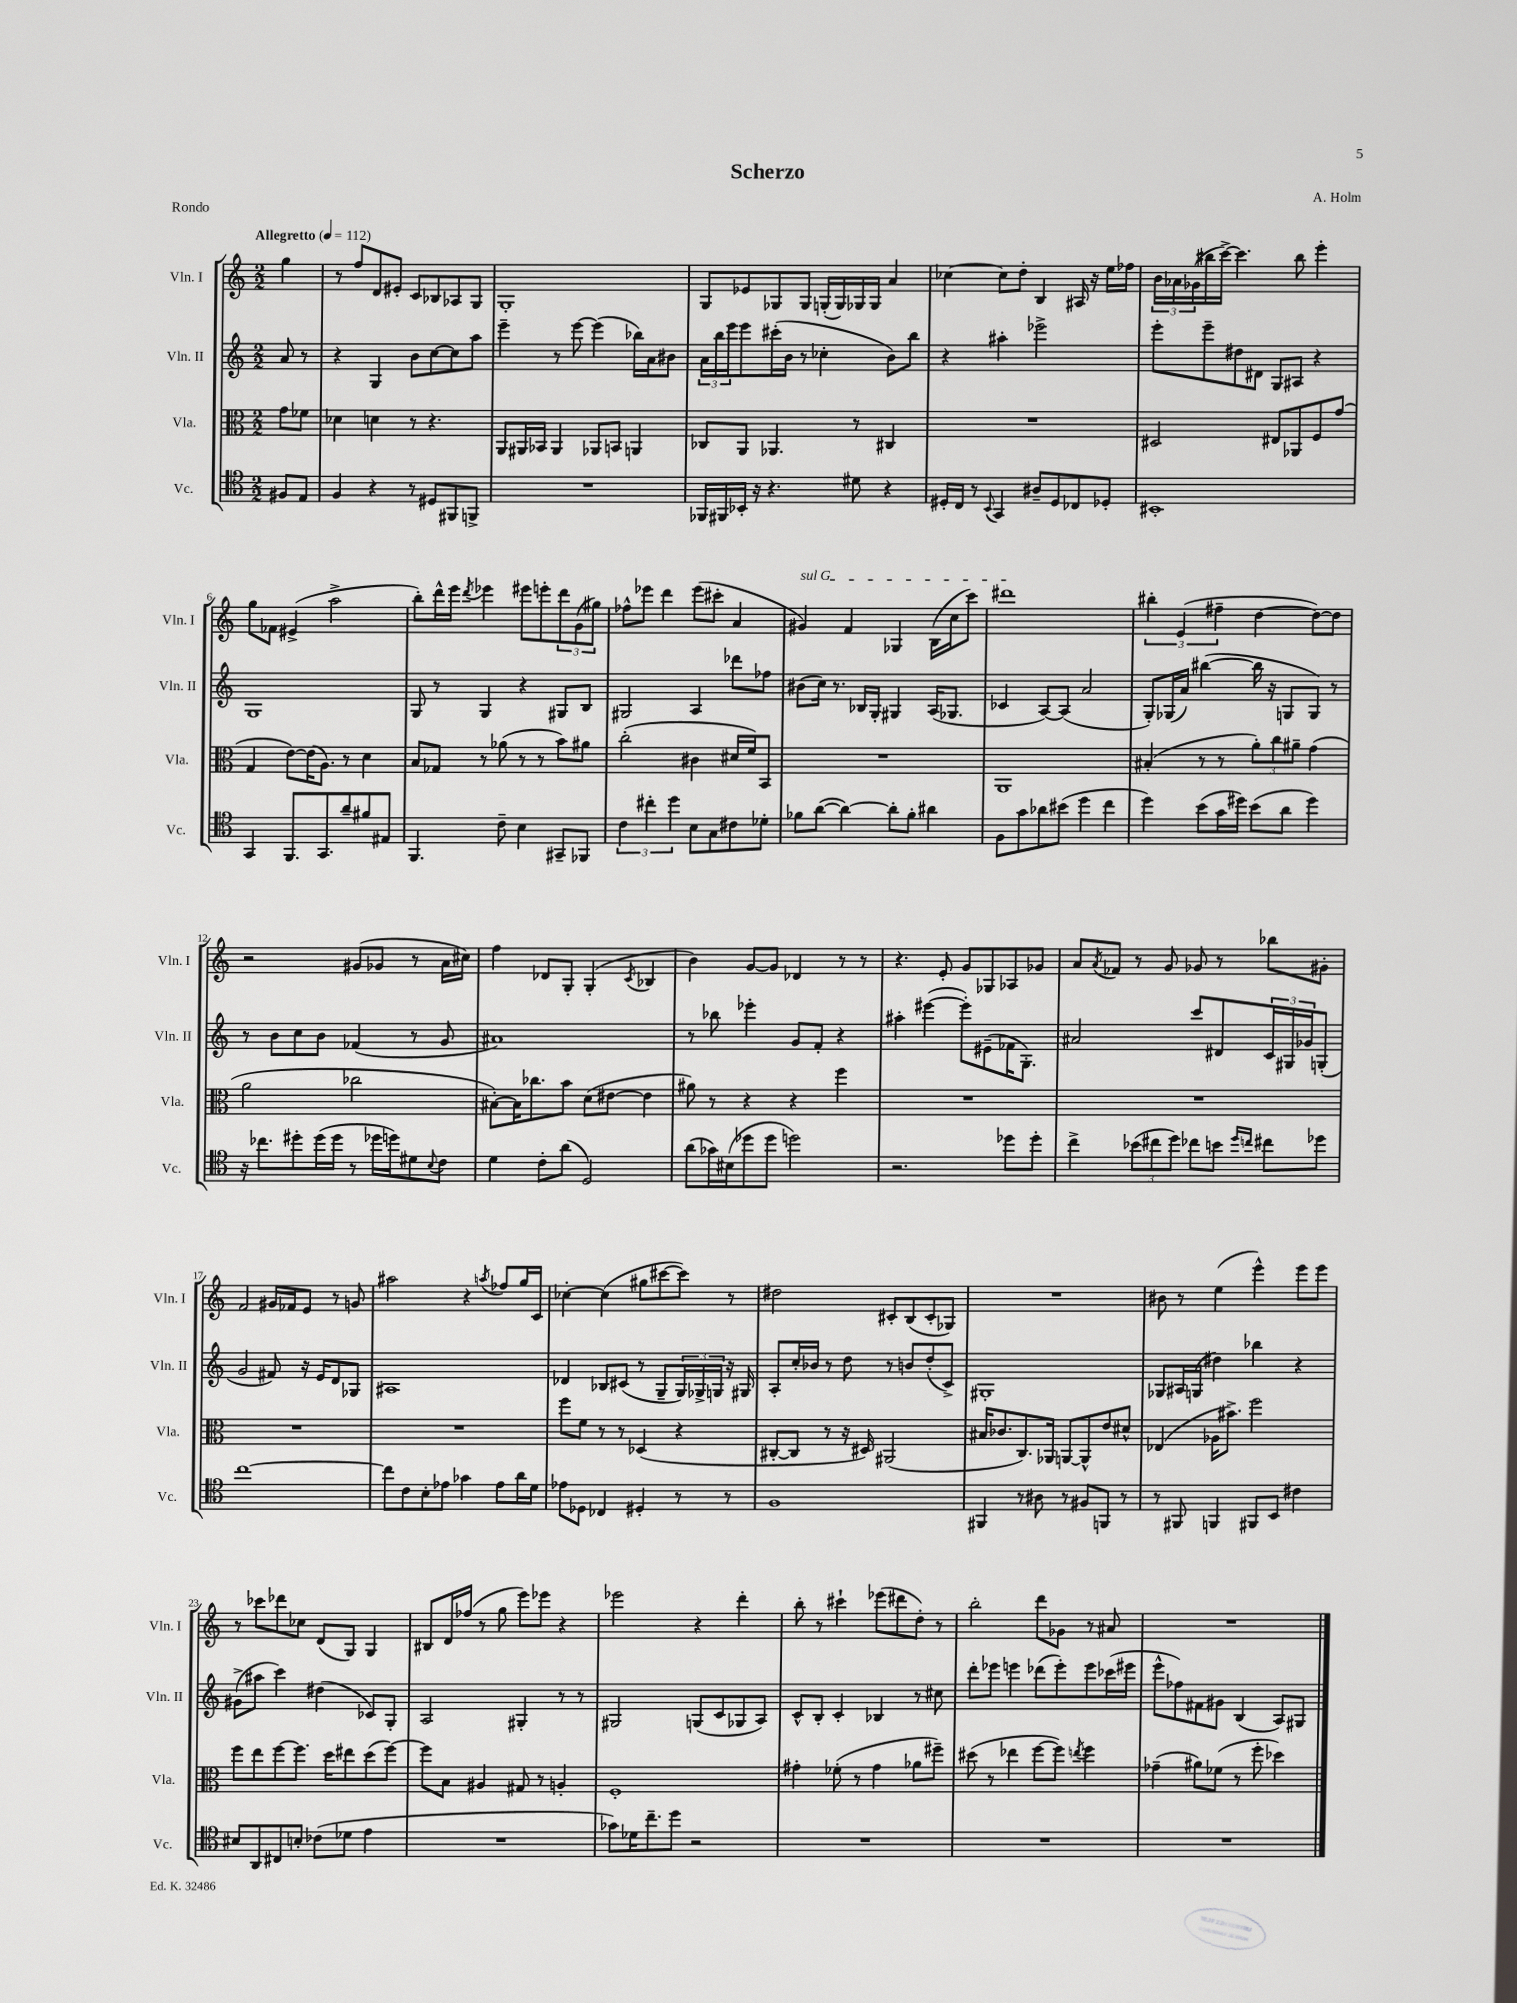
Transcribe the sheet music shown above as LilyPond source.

\header { title = "Scherzo" composer = "A. Holm" piece = "Rondo" }
<<
\new StaffGroup <<
\new Staff = "s0" \with { instrumentName = "Vln. I" shortInstrumentName = "Vln. I" } {
    \clef treble \key c \major \numericTimeSignature \time 2/2 \partial 4 \tempo "Allegretto" 4 = 112
    g''4 |
    r8 f''8 d'8 eis'8-. c'8 bes8 aes8 g8 |
    g1-. |
    g8 ees'8 ges8 ges8 g16-.( g16) ges16 ges16 a'4 |
    ces''4~ ces''8 d''8-. b4 ais16 r16 e''16 fes''16 |
    \tuplet 3/2 { b'16 aes'16 ges'16( } bis''16 c'''16~->) c'''4. bis''8 e'''4-. |
    g''8 fes'8 eis'4->( a''2-> |
    b''8-.) d'''16-^ e'''16 \acciaccatura { d'''8 } ees'''4 eis'''8 e'''8-. \tuplet 3/2 { d'''8 g'8( gis''8) } |
    fes''8-^ ees'''8 d'''4 ees'''8( cis'''8-. a'4 |
    \once \override TextSpanner.bound-details.left.text = \markup { \italic "sul G" } gis'4\startTextSpan) f'4 ges4 b16( c''16 c'''8) |
    dis'''1\stopTextSpan |
    \tuplet 3/2 { bis''4-. e'4( fis''4-- } d''4~ d''8~) d''8 |
    r2 gis'8( ges'8 r8 a'16 cis''16) |
    f''4 des'8 g8-. g4-.( \acciaccatura { c'8 } bes4 |
    b'4) g'8~ g'8 des'4 r8 r8 |
    r4. e'8-. g'8 ges8 aes8 ges'8 |
    a'8 \acciaccatura { a'8 } fes'8 r8 g'8 ges'8 r8 bes''8 gis'8-. |
    f'2 gis'16 fes'16 e'8 r8 g'8 |
    ais''2 r4 \acciaccatura { a''8 } fes''8 g''16 c'16 |
    ces''4~-. ces''4( gis''8 cis'''8~ cis'''8) r8 |
    dis''2 cis'8-. b8( cis'8-. ges8) |
    R1 |
    bis'8 r8 e''4( e'''4-^) e'''8 e'''8 |
    r8 ces'''8 des'''8 ces''8 d'8( g8) g4 |
    bis8 d'16 fes''16( r8 g''8 e'''8) ees'''8 r4 |
    ees'''2 r4 d'''4-. |
    b''8-. r8 cis'''4-! ees'''8( dis'''8 d''8-.) r8 |
    b''2-. d'''8 ges'8 r8 ais'8 |
    R1 \bar "|." |
}
\new Staff = "s1" \with { instrumentName = "Vln. II" shortInstrumentName = "Vln. II" } {
    \clef treble \key c \major \numericTimeSignature \time 2/2 \partial 4
    a'8 r8 |
    r4 g4 b'8 c''8~ c''8 a''8 |
    e'''4-- r8 e'''8~ e'''4( bes''16) a'16 bis'8 |
    \tuplet 3/2 { a'16 b''16 e'''16 } e'''8 cis'''16-.( b'16 r8 ces''4-. b'8) b''8 |
    r4 ais''4-. ees'''2-> |
    e'''8-. e'''8-- dis''8 dis'8 g8 ais8 r4 |
    g1 |
    g8 r8 g4 r4 gis8 b8 |
    gis2 a4 des'''8 fes''8 |
    bis'8( c''16) r8. bes16 g16-. gis4 a16( ges8. |
    ces'4 a8~) a8( a'2 |
    g8-.) ges16( a'16) bis''4~( bis''16 r16 g8 g8) r8 |
    r8 b'8 c''8 b'8 fes'4( r8 g'8 |
    ais'1) |
    r8 bes''8 ees'''4-. g'8 f'8-. r4 |
    ais''4-. eis'''4~( eis'''8-.) eis'8--( fes'16 g8.-.) |
    ais'2 c'''8 dis'8 \tuplet 3/2 { c'16 gis16 ges'16 } g8-.( |
    g'2 fis'8) r16 e'16 d'8 ges8 |
    ais1 |
    des'4 bes8 cis'8( r8 g8-- \tuplet 3/2 { g16) ges16-> g16 } r16 gis16 |
    a8-. c''16-. bes'16 r8 d''8 r8 b'8 d''8-.( c'8->) |
    gis1-. |
    ges8 ais16 g16( dis''4) bes''4 r4 |
    gis'8->( ais''8 c'''4) dis''4( ces'8) g8-. |
    a2 gis4-. r8 r8 |
    gis2 g8( c'8 ges8 a8) |
    c'8-^ b8-. c'4-. bes4 r8 cis''8 |
    d'''8-. ees'''8 e'''4 des'''8( e'''8-.) e'''8 ces'''16( eis'''16 |
    e'''8-^ fes''8) fis'8 gis'8 b4( a8) gis8 \bar "|." |
}
\new Staff = "s2" \with { instrumentName = "Vla." shortInstrumentName = "Vla." } {
    \clef alto \key c \major \numericTimeSignature \time 2/2 \partial 4
    g'8 fes'8 |
    des'4 d'4 r8 r4. |
    a,8 ais,16 bes,16 ais,4 aes,8 b,8 a,4 |
    ces8 a,8 aes,4. r8 cis4 |
    R1 |
    dis2 eis8 aes,8 f8 g'8( |
    g4 e'8~) e'16( a8.) r8 d'4 |
    b8 ges8 r8 aes'8( r8 r8 b'8) ais'8 |
    c''2-.( cis'4 dis'16 f'16) b,8 |
    R1 |
    a,1 |
    bis4-.( r8 r8 \tuplet 3/2 { a'8-.) c''8 ais'8-- } g'4( |
    a'2 ces''2 |
    bis8~-.) bis16 ces''8. b'8 d'8( eis'8~ eis'4 |
    ais'8) r8 r4 r4 f''4 |
    R1 |
    R1 |
    R1 |
    R1 |
    f''8 f'8 r8 r8 des4( r4 |
    cis8~-. cis8 r8 r16 dis16) ais,2( |
    bis16 ces'8. c8.) aes,16 a,8~ a,8-^ e'8 dis'8-^ |
    ees4( aes16 bis'8.->) f''2 |
    f''8 e''8 f''8~ f''8. d''16 eis''8 d''8( f''8~) |
    f''8 b8 ais4 gis8 r8 a4-. |
    f1-. |
    gis'4-. fes'8-.( r8 gis'4 aes'8 fis''8--) |
    dis''8( r8 ees''4 f''8~ f''8) \acciaccatura { e''8 } f''4 |
    ges'4--( ais'8) fes'8( r8 f''8-. des''4) \bar "|." |
}
\new Staff = "s3" \with { instrumentName = "Vc." shortInstrumentName = "Vc." } {
    \clef tenor \key c \major \numericTimeSignature \time 2/2 \partial 4
    fis8 e8 |
    f4 r4 r8 dis8 fis,8 f,8-> |
    R1 |
    fes,16 fis,16 bes,16-. r16 r4. dis'8 r4 |
    dis16-. c16 r8 \appoggiatura { b,8 } g,4 ais8-- dis8 ces8 des8-. |
    bis,1-. |
    g,4 f,8. g,8. a'8-- fis'8 eis8 |
    f,4. c'8-- b4 gis,8-- fes,8 |
    \tuplet 3/2 { c'4 cis''4-. d''4 } b8 g8 cis'8 des'8-. |
    fes'8 a'8~( a'4~) a'8-. fes'8-. ais'4 |
    f8 g'8 aes'8 bis'8( d''4 c''4 |
    d''4) b'8( g'16 dis''16) b'8( a'8 dis''4) |
    r16 ces''8. dis''8-. dis''16( dis''16 r8 des''16 d''16) dis'8 \appoggiatura { b8 } c'8 |
    d'4 c'8-. a'8( d2) |
    a'8( ges'16) bis16( des''8 des''8 d''2) |
    r2. des''8 des''8-. |
    c''4-> \tuplet 3/2 { bes'8( cis''8 d''8) } ces''8 b'8 \grace { d''16 c''16 } cis''8 des''8 |
    c''1~ |
    c''8 c'8 b8-. ees'8 ges'4 ees'8 a'16 d'16 |
    ees'8 des8 ces4 dis4-. r8 r8 |
    f1 |
    fis,4 r8 ais8 r8 fis8 f,8 r8 |
    r8 fis,8 f,4 fis,8 b,8 cis'4 |
    bis8 a,8 cis8 b8-. ces'8( des'8 e'4 |
    R1 |
    ges'8) des'16 c''8.-- d''8 r2 |
    R1 |
    R1 |
    R1 \bar "|." |
}
>>
>>
